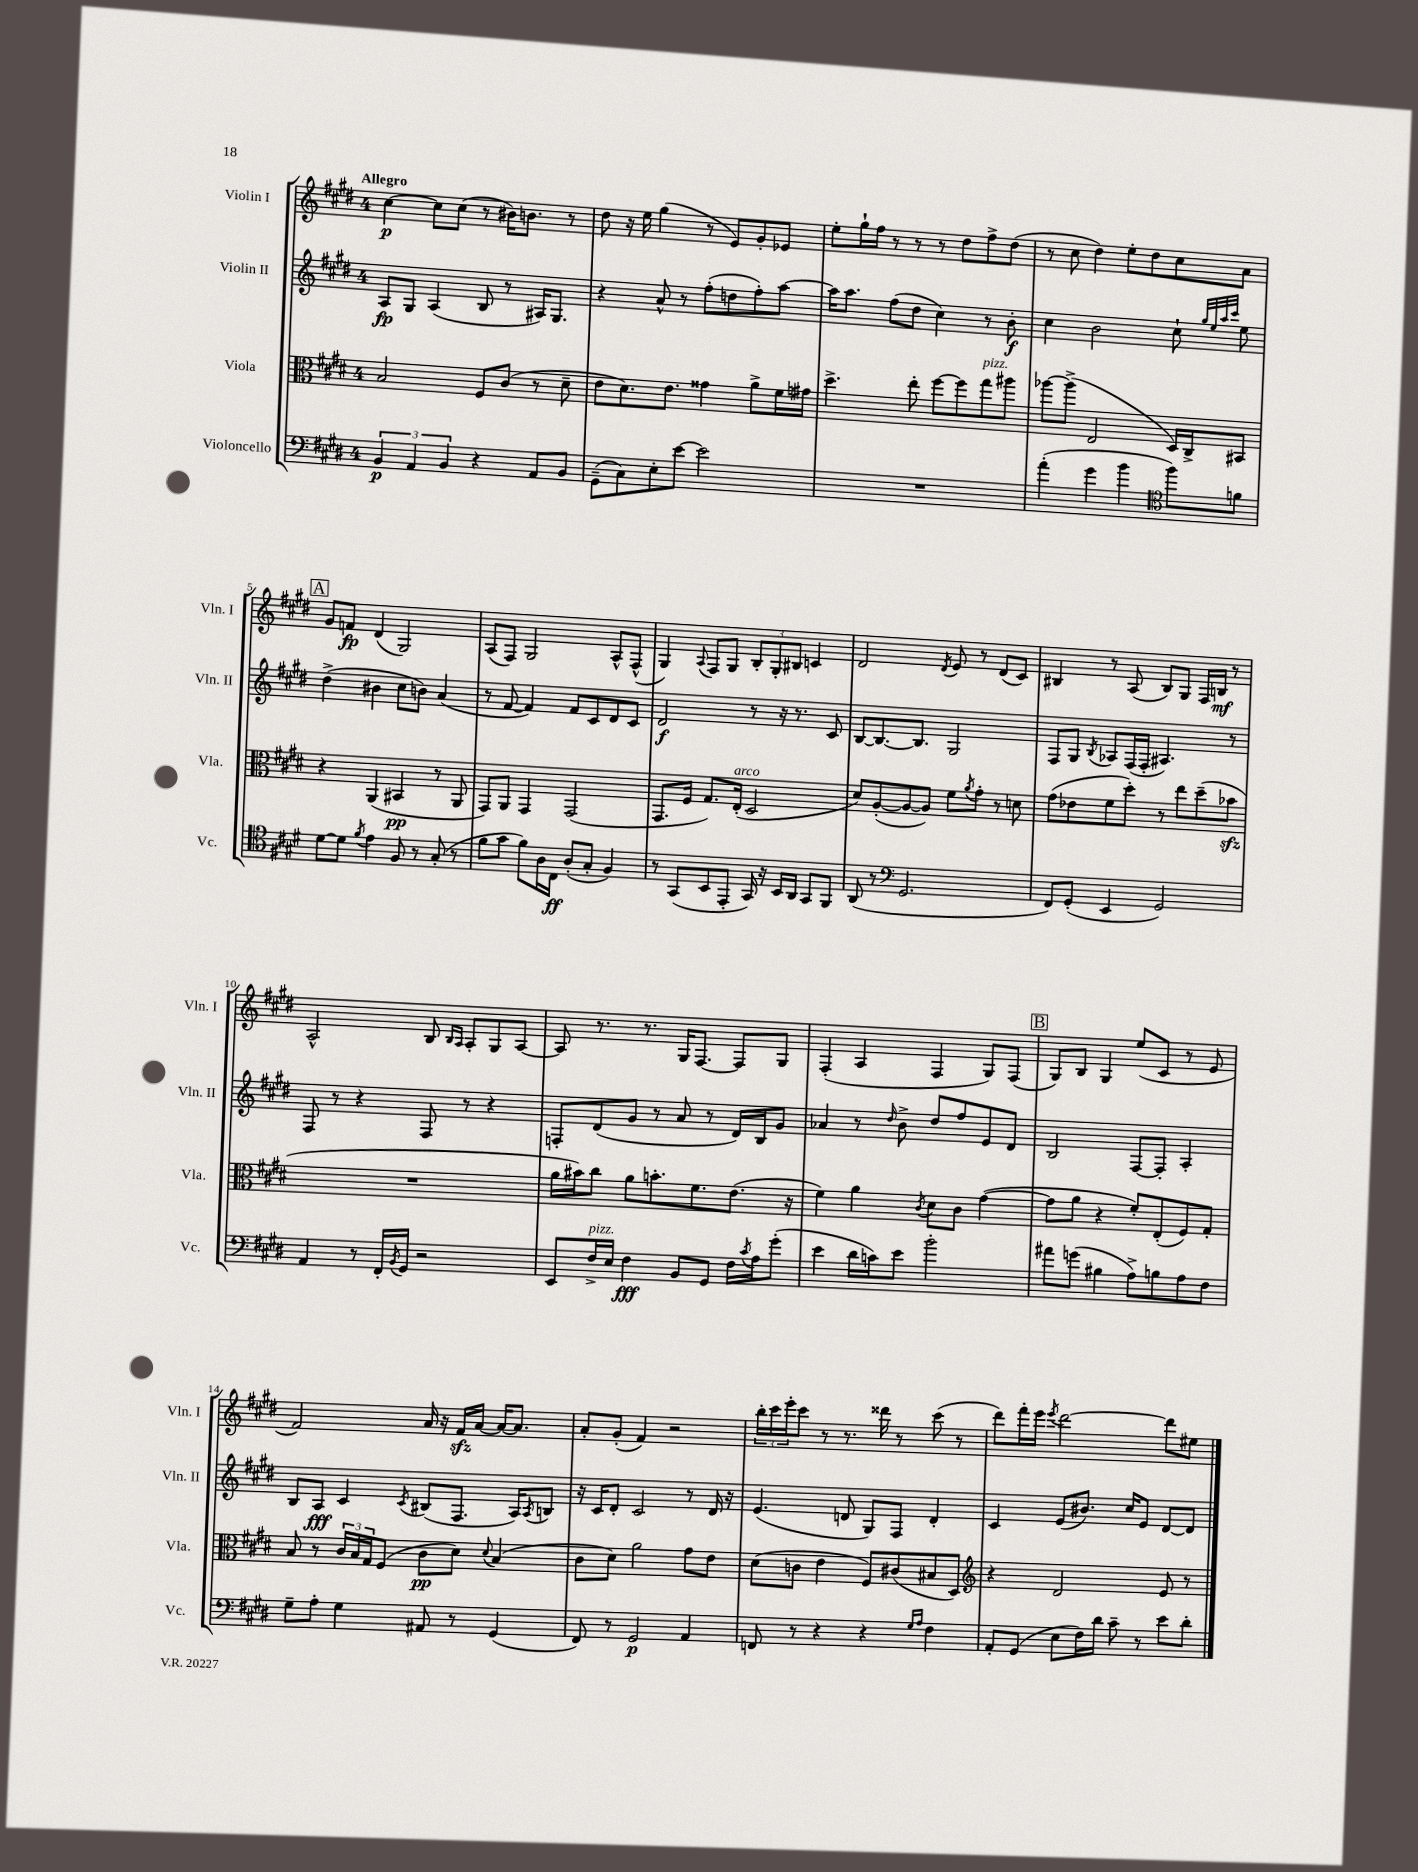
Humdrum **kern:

**kern	**kern	**kern	**kern
*staff4	*staff3	*staff2	*staff1
*clefF4	*clefC3	*clefG2	*clefG2
*k[f#c#g#d#]	*k[f#c#g#d#]	*k[f#c#g#d#]	*k[f#c#g#d#]
*M4/4	*M4/4	*M4/4	*M4/4
6BB	2B	8A	[4cc#
.	.	8G#	.
6AA	.	.	.
.	.	(4A	8cc#]
6BB	.	.	.
.	.	.	(8cc#
4r	8F#	8B	8r
.	(8c#	8r	16b#)
.	.	.	8.b
8AA	8r	16A#)	.
.	.	8.G#	.
8BB	8d#~	.	8r
=	=	=	=
(8GG#~	8e	4r	8dd#
8C#)	8.d#)	.	16r
.	.	.	16ee
8E'	.	8a^^	(4gg#
.	8.e	.	.
[8e	.	8r	.
2e]	4g##	(8ff#'	8r
.	.	8dd	8e)
.	8a^	8ff#')	8g#'
.	16f#	[8aa	8e-
.	16g#	.	.
=	=	=	=
1r	4.dd#^	16aa]	8ee'
.	.	8.aa	.
.	.	.	16gg#`
.	.	.	16ff#
.	.	(8ff#	8r
.	8ee'	8dd#	8r
.	[8ff#	4cc#)	8r
.	8ff#]	.	8dd#
.	8gg#	8r	8ff#^
.	8aa#	8b'	(8dd#
=	=	=	=
(4a'	[8aa-	4cc#	8r
.	(8aa-^]	.	8cc#
4g#	2E	2b	4dd#)
4b	.	.	8ee'
.	.	.	8dd#
*clefC4	*	*	*
8ff#)	16D#)	8cc#`	8cc#
.	16C#^	.	.
.	.	32qqgg#	.
.	.	32qqee	.
.	.	32qqaa	.
.	.	32qqccc#	.
8f	8BB#	8ee	8a
=	=	=	=
[8d#	4r	(4dd#^	8g#
8d#]	.	.	8f
8qf#	.	.	.
4e	(4AA	4b#	(4d#
8F#	4BB#	8cc#	2G#)
8r	.	8b)	.
(8G#'	8r	(4a	.
8r	8AA	.	.
=	=	=	=
8f#	8GG#)	8r	(8A
8g#	8AA	[8f#	8F#)
8f#)	4GG#	4f#])	2G#
16A	.	.	.
16C#	.	.	.
(8A'	(2GG#	8f#	.
8G#'	.	8c#	.
4F#)	.	8d#	8A^^
.	.	8c#	(8F#^^
=	=	=	=
8r	8.GG#	2d#	4G#)
(8GG#	.	.	.
.	16F#	.	.
.	.	.	8qqA
8BB	8.G#)	.	8F#
8EE'	.	.	8G#
.	(16E'	.	.
16GG#)	2D#	8r	12B'
16r	.	.	.
.	.	.	12G#'
16BB	.	16r	.
.	.	.	12B#
16AA	.	8.r	.
8GG#	.	.	4c
8FF#	.	8c#	.
=	=	=	=
(8AA	8d#)	[8B	2d#
8r	([8A'	8.B_	.
*clefF4	*	*	*
2.GG#	8A_	.	.
.	.	8.B]	.
.	8A])	.	.
.	.	.	8qd#
.	8f#	2G#	8e
.	8qa	.	.
.	8g#'	.	8r
.	8r	.	(8d#
.	8d	.	8c#)
=	=	=	=
8FF#)	(8g#	8F#	4B#
(8GG#'	8e-	8G#	.
.	.	8qB	.
4EE	8f#	8A-	8r
.	8dd#')	(16F#	(8A
.	.	16F#'	.
2GG#)	8r	4.A#)	8B#)
.	8ee	.	8G#
.	(8dd#~	.	16F#
.	.	.	16B
.	8b-	8r	8r
=	=	=	=
4AA	1r	8F#	2A^^
.	.	8r	.
8r	.	4r	.
16FF#'	.	.	.
8qBB	.	.	.
16GG#	.	.	.
2r	.	8F#	8B
.	.	.	16qqB
.	.	.	16qqA
.	.	8r	8A'
.	.	4r	8G#
.	.	.	[8A
=	=	=	=
8EE	16a	8F'	8A]
.	16b#)	.	.
16F#^	8cc#	(8d#	8.r
16E	.	.	.
4F#	8a	8g#	.
.	.	.	8.r
.	8.b'	8r	.
8BB	.	8a	16G#
.	8.f#	.	[8.F#
8GG#	.	8r	.
16F#	(8.e	16d#)	8F#]
8qc#	.	.	.
16A	.	16B	.
(8g#'	.	8g#	8G#
.	16r	.	.
=	=	=	=
4e	4f#)	4a-	(4F#'
16d#	4a	8r	4A
16c)	.	.	.
.	.	16qqdd#	.
8e	.	8b^	.
.	8qc#	.	.
2b'	8d#	8dd#	4F#
.	8c#	8ff#	.
.	([4g#	8e	8G#)
.	.	8d#	(8F#
=	=	=	=
8a#	8g#]	2B	8G#)
(8g	8a	.	8B
4B#	4r	.	4G#
8A^)	8f#')	[8F#	(8ee
8B	(8E'	8F#']	8c#
8A	8F#)	4A'	8r
8F#	8G#'	.	8e
=	=	=	=
8G#~	8B	8B	2f#)
8A'	8r	8A	.
4G#	24c#	4c#	.
.	24B	.	.
.	24G#	.	.
.	(8F#	.	.
.	.	8qc#	.
8AA#	8c#	(8B#	16a
.	.	.	16r
8r	8d#)	8.F#	16f#
.	.	.	[16a
.	8qqd#	.	.
(4GG#	(4B	.	16a_
.	.	16A)	8.a]
.	.	8qA	.
.	.	8B	.
=	=	=	=
8FF#)	8c#	16r	8a'
.	.	16c#	.
8r	8d#)	8d#'	(8g#'
2GG#	2a	2c#	4f#)
.	.	.	2r
4AA	8g#	8r	.
.	8e	16d#	.
.	.	16r	.
=	=	=	=
8FF	(8d#	(4.e	24bb'
.	.	.	24ccc#
.	.	.	24eee'
8r	8c	.	8ccc#
4r	4e	.	8r
.	.	8d	8.r
4r	8F#)	8G#)	.
.	.	.	16ddd##
.	(8c#	8F#	8r
16qqG#	.	.	.
16qqA	.	.	.
4F#	8B#	4d'	(8ccc#
.	8D#)	.	8r
=	=	=	=
*	*clefG2	*	*
8AA'	4r	4c#	8ddd#)
(8GG#	.	.	16fff#'
.	.	.	16eee
.	.	.	8qeee
8E	2d#	(8e	[2ddd#
16F#)	.	8.b#)	.
16d#	.	.	.
8c#~	.	.	.
.	.	16cc#	.
8r	.	8e	.
8e	8e	[8d#	8ddd#]
8d#'	8r	8d#]	8ee#
==	==	==	==
*-	*-	*-	*-
